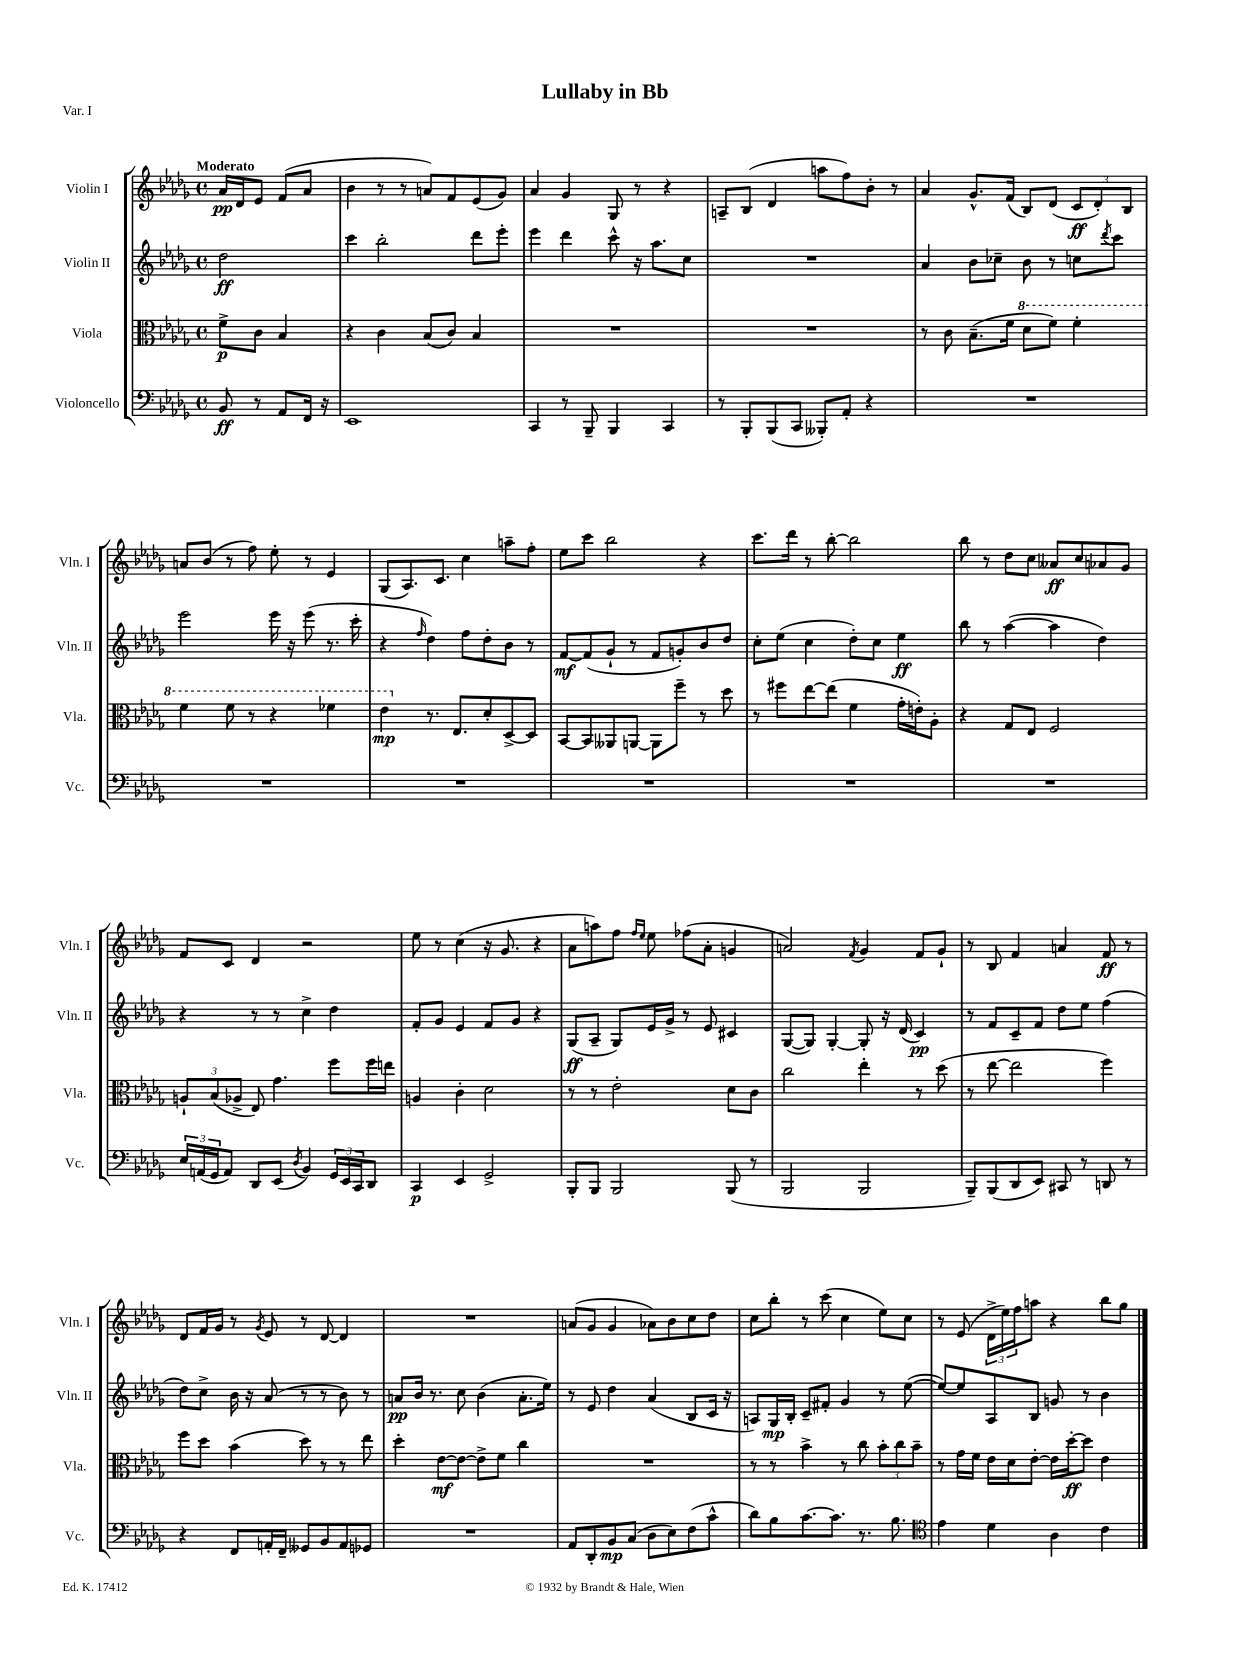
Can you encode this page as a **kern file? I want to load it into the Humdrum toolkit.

**kern	**dynam	**kern	**dynam	**kern	**dynam	**kern	**dynam
*part4	*part4	*part3	*part3	*part2	*part2	*part1	*part1
*staff4	*staff4	*staff3	*staff3	*staff2	*staff2	*staff1	*staff1
*I"Violoncello	*	*I"Viola	*	*I"Violin II	*	*I"Violin I	*
*I'Vc.	*	*I'Vla.	*	*I'Vln. II	*	*I'Vln. I	*
*clefF4	*	*clefC3	*	*clefG2	*	*clefG2	*
*k[b-e-a-d-g-]	*	*k[b-e-a-d-g-]	*	*k[b-e-a-d-g-]	*	*k[b-e-a-d-g-]	*
*M4/4	*	*M4/4	*	*M4/4	*	*M4/4	*
*met(c)	*	*met(c)	*	*met(c)	*	*met(c)	*
=	=	=	=	=	=	=	=
!	!	!	!	!	!	!LO:TX:a:B:t=Moderato	!
8BB-/	ff	8f^\L	p	2dd-\	ff	16a-/LL	pp
.	.	.	.	.	.	16d-/J	.
8r	.	8c\J	.	.	.	8e-/J	.
8AA-/L	.	4B-/	.	.	.	(8f/L	.
16FF/Jk	.	.	.	.	.	8a-/J	.
16r	.	.	.	.	.	.	.
=1	=1	=1	=1	=1	=1	=1	=1
1EE-	.	4r	.	4ccc\	.	4b-\	.
.	.	4c\	.	2bb-'\	.	8r	.
.	.	.	.	.	.	8r	.
.	.	(8B-/L	.	.	.	8an/L)	.
.	.	8c/J)	.	.	.	8f/	.
.	.	4B-/	.	8ddd-\L	.	(8e-/	.
.	.	.	.	8eee-'\J	.	8g-/J)	.
=2	=2	=2	=2	=2	=2	=2	=2
4CC/	.	1r	.	4eee-\	.	4a-/	.
8r	.	.	.	4ddd-\	.	4g-/	.
8BBB-~/	.	.	.	.	.	.	.
4BBB-/	.	.	.	8ccc^^\	.	8G-/	.
.	.	.	.	16r	.	8r	.
.	.	.	.	8.aa-\L	.	.	.
4CC/	.	.	.	.	.	4r	.
.	.	.	.	8cc\J	.	.	.
=3	=3	=3	=3	=3	=3	=3	=3
8r	.	1r	.	1r	.	8An~/L	.
8BBB-'/L	.	.	.	.	.	(8B-/J	.
(8BBB-/	.	.	.	.	.	4d-/	.
8CC/J	.	.	.	.	.	.	.
8BBB--X'/L)	.	.	.	.	.	8aan\L	.
8AA-'/J	.	.	.	.	.	8ff\)	.
4r	.	.	.	.	.	8b-'\J	.
.	.	.	.	.	.	8r	.
=4	=4	=4	=4	=4	=4	=4	=4
1r	.	8r	.	4a-/	.	4a-/	.
.	.	8c\	.	.	.	.	.
.	.	(8.B-~\L	.	8b-\L	.	8.g-^^/L	.
.	.	.	.	8cc-X~\J	.	.	.
.	.	16f\Jk	.	.	.	(16f/Jk	.
*	*	*8va	*	*	*	*	*
.	.	8dd-\L	.	8b-\	.	8B-/L)	.
.	.	8ff\J)	.	8r	.	(8d-/J	.
.	.	4ff'\	.	8ccn\L	.	12c/L	ff
.	.	.	.	.	.	12d-'/)	.
.	.	.	.	8qddd-/	.	.	.
.	.	.	.	8ccc\J	.	.	.
.	.	.	.	.	.	12B-/J	.
!!LO:LB:g=z
=5	=5	=5	=5	=5	=5	=5	=5
1r	.	4ff\	.	2eee-\	.	8an/L	.
.	.	.	.	.	.	(8b-/J	.
.	.	8ff\	.	.	.	8r	.
.	.	8r	.	.	.	8ff\)	.
.	.	4r	.	16eee-\	.	8ee-'\	.
.	.	.	.	16r	.	.	.
.	.	.	.	(8eee-\	.	8r	.
.	.	4ff-X\	.	8.r	.	4e-/	.
.	.	.	.	16ccc'\	.	.	.
=6	=6	=6	=6	=6	=6	=6	=6
1r	.	4ee-\	mp	4r	.	(8G-/L	.
.	.	.	.	.	.	8.A-/)	.
.	.	.	.	16qqff/	.	.	.
*	*	*X8va	*	*	*	*	*
.	.	8.r	.	4dd-\)	.	.	.
.	.	.	.	.	.	8.c/J	.
.	.	8.E-/L	.	.	.	.	.
.	.	.	.	8ff\L	.	4cc\	.
.	.	8d-'/	.	8dd-'\	.	.	.
.	.	[8D-^/	.	8b-\J	.	8aan~\L	.
.	.	8D-/J]	.	8r	.	8ff'\J	.
=7	=7	=7	=7	=7	=7	=7	=7
1r	.	[8BB-/L	.	[8f/L	mf	8ee-\L	.
.	.	8BB-/]	.	(8f/]	.	8ccc\J	.
.	.	8AA--X/	.	8g-`/J	.	2bb-\	.
.	.	[8AAn/J	.	8r	.	.	.
.	.	8AA\L]	.	8f/L	.	.	.
.	.	8ff~\J	.	8gn'/)	.	.	.
.	.	8r	.	8b-/	.	4r	.
.	.	8dd-\	.	8dd-/J	.	.	.
=8	=8	=8	=8	=8	=8	=8	=8
1r	.	8r	.	8cc'\L	.	8.ccc\L	.
.	.	8ff#X\L	.	(8ee-\J	.	.	.
.	.	.	.	.	.	16ddd-\Jk	.
.	.	[8ee-\	.	4cc\	.	8r	.
.	.	(8ee-\J]	.	.	.	[8bb-'\	.
.	.	4f\	.	8dd-'\L)	.	2bb-\]	.
.	.	.	.	8cc\J	.	.	.
.	.	16g-'\LL	.	4ee-\	ff	.	.
.	.	16en'\J)	.	.	.	.	.
.	.	8A-'\J	.	.	.	.	.
=9	=9	=9	=9	=9	=9	=9	=9
1r	.	4r	.	8bb-\	.	8bb-\	.
.	.	.	.	8r	.	8r	.
.	.	8G-/L	.	([4aa-\	.	8dd-\L	.
.	.	8E-/J	.	.	.	8cc\J	.
.	.	2F/	.	4aa-\]	.	8a--X/L	ff
.	.	.	.	.	.	8cc/	.
.	.	.	.	4dd-\)	.	8a-X/	.
.	.	.	.	.	.	8g-/J	.
!!LO:LB:g=z
=10	=10	=10	=10	=10	=10	=10	=10
24E-/LL	.	12An`/L	.	4r	.	8f/L	.
(24AAn/	.	.	.	.	.	.	.
24GG-/J	.	(12B-/	.	.	.	.	.
8AA/J)	.	.	.	.	.	8c/J	.
.	.	12A-X^/J	.	.	.	.	.
8DD-/L	.	8E-/)	.	8r	.	4d-/	.
(8EE-/J	.	4.g-\	.	8r	.	.	.
8qD-/	.	.	.	.	.	.	.
4BB-/)	.	.	.	4cc^\	.	2r	.
24GG-/LL	.	8ff\L	.	4dd-\	.	.	.
24EE-/	.	.	.	.	.	.	.
24CC/J	.	.	.	.	.	.	.
8DD-/J	.	16ff\L	.	.	.	.	.
.	.	16een\JJ	.	.	.	.	.
=11	=11	=11	=11	=11	=11	=11	=11
4CC/	p	4An/	.	8f'/L	.	8ee-\	.
.	.	.	.	8g-/J	.	8r	.
4EE-/	.	4c'\	.	4e-/	.	(4cc\	.
2GG-^/	.	2d-\	.	8f/L	.	16r	.
.	.	.	.	.	.	8.g-/	.
.	.	.	.	8g-/J	.	.	.
.	.	.	.	4r	.	4r	.
=12	=12	=12	=12	=12	=12	=12	=12
8BBB-'/L	.	8r	.	(8G-/L	ff	8a-\L	.
8BBB-/J	.	8r	.	8A-~/J	.	8aan\)	.
2BBB-/	.	2e-'\	.	8G-/L)	.	8ff\J	.
.	.	.	.	.	.	16qqff/LL	.
.	.	.	.	.	.	16qqee-/JJ	.
.	.	.	.	16e-/L	.	8ee-\	.
.	.	.	.	16g-^/JJ	.	.	.
.	.	.	.	8r	.	(8ff-X\L	.
.	.	.	.	8e-/	.	8a-'\J	.
(8BBB-/	.	8d-\L	.	4c#X/	.	4gn/	.
8r	.	8c\J	.	.	.	.	.
=13	=13	=13	=13	=13	=13	=13	=13
2BBB-/	.	2cc\	.	([8G-/L	.	2an/)	.
.	.	.	.	8G-/J])	.	.	.
.	.	.	.	[4G-'/	.	.	.
.	.	.	.	.	.	8qf/	.
2BBB-/	.	4ee-'\	.	8G-'/]	.	4g-/	.
.	.	.	.	16r	.	.	.
.	.	.	.	(16d-/	.	.	.
.	.	8r	.	4c/)	pp	8f/L	.
.	.	(8dd-\	.	.	.	8g-`/J	.
=14	=14	=14	=14	=14	=14	=14	=14
8BBB-~/L)	.	8r	.	8r	.	8r	.
(8BBB-/	.	[8ee-\	.	8f/L	.	8B-/	.
8DD-/	.	2ee-\]	.	8c~/	.	4f/	.
8EE-/J)	.	.	.	8f/J	.	.	.
8CC#X/	.	.	.	8dd-\L	.	4an/	.
8r	.	.	.	8ee-\J	.	.	.
8DDn/	.	4ff\)	.	(4ff\	.	8f/	ff
8r	.	.	.	.	.	8r	.
!!LO:LB:g=z
=15	=15	=15	=15	=15	=15	=15	=15
4r	.	8ff\L	.	8dd-\L)	.	8d-/L	.
.	.	8dd-\J	.	8cc^\J	.	16f/L	.
.	.	.	.	.	.	16g-/JJ	.
8FF/L	.	(4b-\	.	16b-\	.	8r	.
.	.	.	.	16r	.	.	.
.	.	.	.	.	.	8qg-/	.
16AAn'/L	.	.	.	(8a-/	.	8e-/	.
16FF~/JJ	.	.	.	.	.	.	.
8GG--X/L	.	8dd-\)	.	8r	.	8r	.
8BB-/	.	8r	.	8r	.	[8d-/	.
8AA/	.	8r	.	8b-\)	.	4d-/]	.
8GG-X/J	.	8ee-\	.	8r	.	.	.
=16	=16	=16	=16	=16	=16	=16	=16
1r	.	4dd-'\	.	8an/L	pp	1r	.
.	.	.	.	16b-/Jk	.	.	.
.	.	.	.	8.r	.	.	.
.	.	[8e-\L	mf	.	.	.	.
.	.	8e-\J_	.	8cc\	.	.	.
.	.	8e-^\L]	.	(4b-\	.	.	.
.	.	8f\J	.	.	.	.	.
.	.	4cc\	.	8.a'\L	.	.	.
.	.	.	.	16ee-\Jk)	.	.	.
=17	=17	=17	=17	=17	=17	=17	=17
8AA-/L	.	1r	.	8r	.	(8an/L	.
8DD-'/	.	.	.	8e-/	.	8g-/J	.
8BB-/	mp	.	.	4dd-\	.	4g-/	.
(8C/J	.	.	.	.	.	.	.
8D-\L	.	.	.	(4a-/	.	8a-X\L)	.
8E-\)	.	.	.	.	.	8b-\	.
(8F\	.	.	.	8B-/L	.	8cc\	.
8c^^\J	.	.	.	16c/Jk	.	8dd-\J	.
.	.	.	.	16r	.	.	.
=18	=18	=18	=18	=18	=18	=18	=18
8d-\L)	.	8r	.	8An/L)	.	8cc\L	.
8B-\	.	8r	.	16G-/L	mp	8bb-'\J	.
.	.	.	.	16B-'/JJ	.	.	.
[8.c\	.	4b-^\	.	8c~/L	.	8r	.
.	.	.	.	8f#X'/J	.	(8ccc\	.
8.c\J]	.	.	.	.	.	.	.
.	.	8r	.	4g-/	.	4cc\	.
8.r	.	8cc\	.	.	.	.	.
.	.	12b-'\L	.	8r	.	8ee-\L)	.
8.B-\	.	.	.	.	.	.	.
.	.	12cc\	.	.	.	.	.
.	.	.	.	([8ee-\	.	8cc\J	.
.	.	12b-~\J	.	.	.	.	.
=19	=19	=19	=19	=19	=19	=19	=19
*clefC4	*	*	*	*	*	*	*
4e-\	.	8r	.	8ee-/L_)	.	8r	.
.	.	16g-\LL	.	8ee-/]	.	(8e-/	.
.	.	16f\JJ	.	.	.	.	.
4d-\	.	16e-\LL	.	8A-/	.	24d-^\LL	.
.	.	.	.	.	.	24ee-\)	.
.	.	16d-\J	.	.	.	.	.
.	.	.	.	.	.	24ff\J	.
.	.	[8e-'\J	.	8B-/J	.	8aan\J	.
4A-\	.	16e-\LL]	.	8gn/	.	4r	.
.	.	[16dd-'\J	ff	.	.	.	.
.	.	8dd-\J]	.	8r	.	.	.
4c\	.	4e-\	.	4b-\	.	8bb-\L	.
.	.	.	.	.	.	8gg-\J	.
==	==	==	==	==	==	==	==
*-	*-	*-	*-	*-	*-	*-	*-
